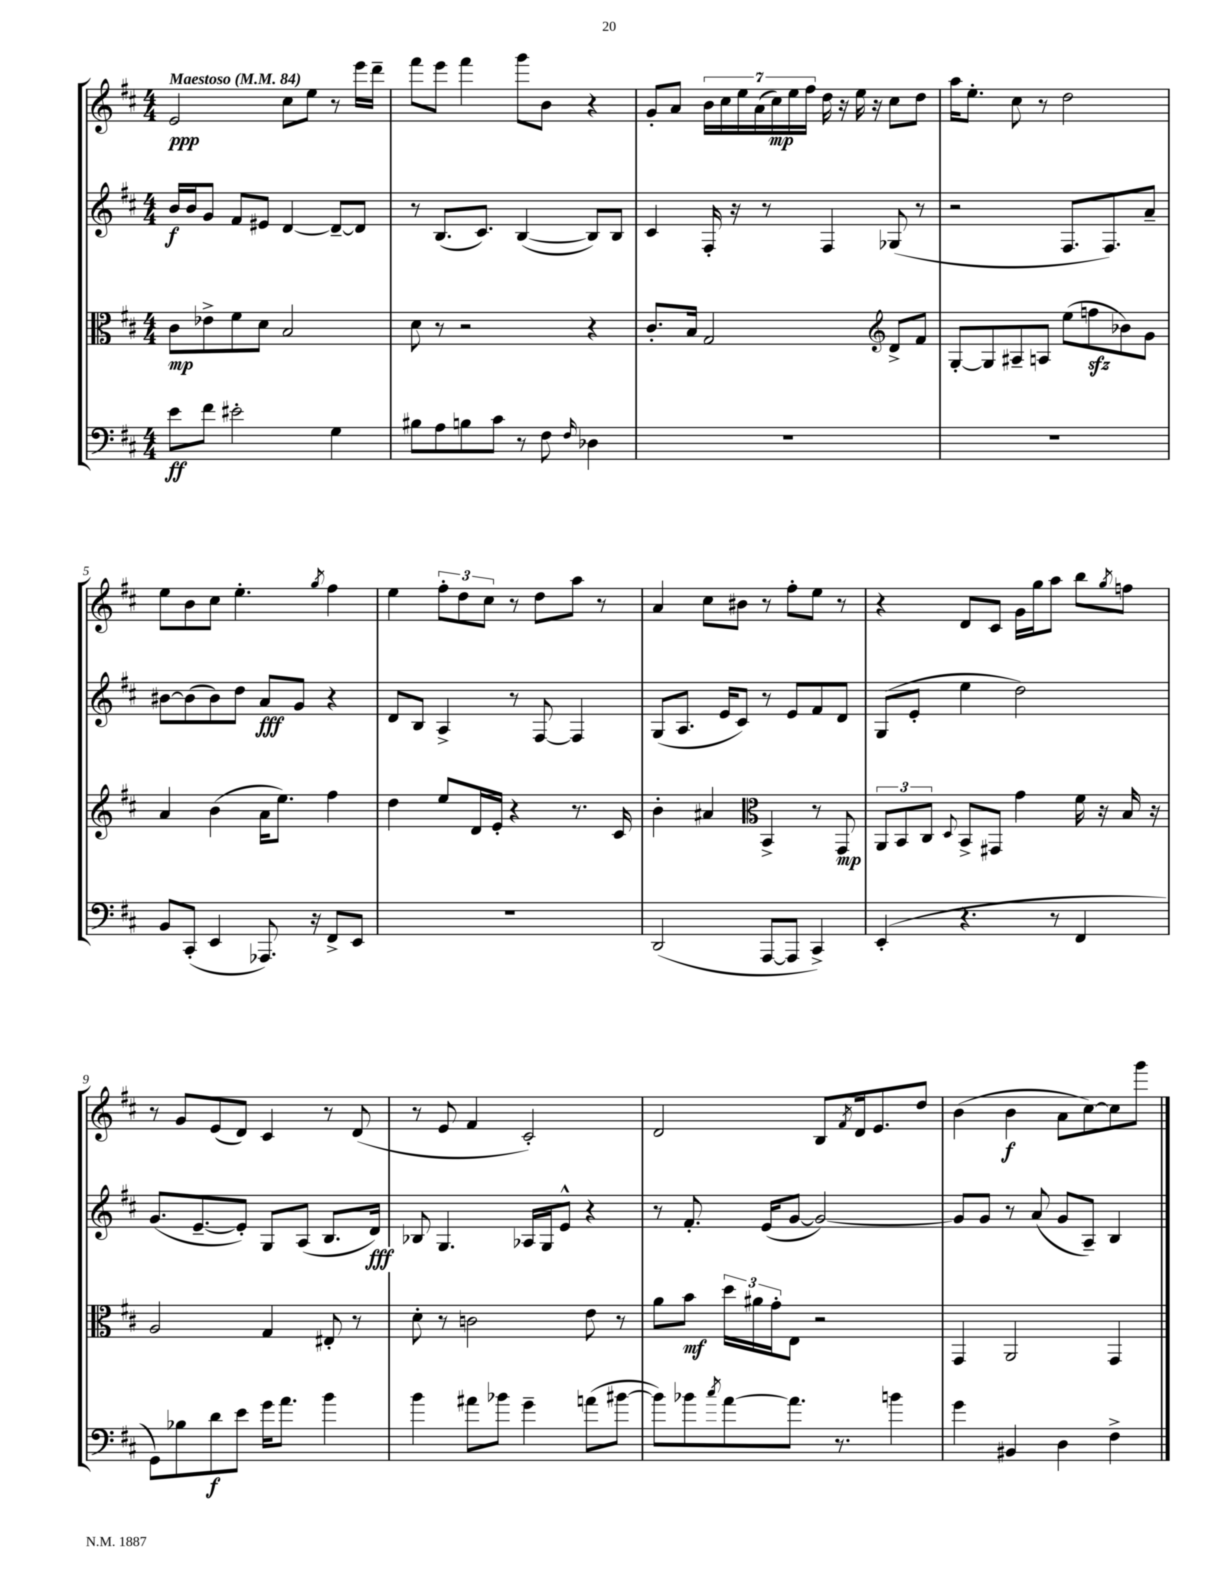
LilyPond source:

<<
\new StaffGroup <<
\new Staff = "s0" {
    \clef treble \key d \major \numericTimeSignature \time 4/4 \tempo "Maestoso" 4 = 84
    e'2\ppp cis''8 e''8 r8 e'''16 d'''16-- |
    fis'''8 e'''8 fis'''4 g'''8 b'8 r4 |
    g'8-. a'8 \tuplet 7/4 { b'16 cis''16 e''16 a'16( cis''16\mp) e''16 fis''16 } d''16 r16 e''16 r16 cis''8 d''8 |
    a''16 e''8.-. cis''8 r8 d''2 |
    e''8 b'8 cis''8 e''4.-. \acciaccatura { g''8 } fis''4 |
    e''4 \tuplet 3/2 { fis''8-. d''8 cis''8 } r8 d''8 a''8 r8 |
    a'4 cis''8 bis'8 r8 fis''8-. e''8 r8 |
    r4 d'8 cis'8 g'16 g''16 a''8 b''8 \acciaccatura { g''8 } f''8 |
    r8 g'8 e'8( d'8) cis'4 r8 d'8( |
    r8 e'8 fis'4 cis'2-.) |
    d'2 b8 \acciaccatura { fis'8 } d'16 e'8. d''8 |
    b'4( b'4\f a'8 cis''8~) cis''8 g'''8 \bar "|." |
}
\new Staff = "s1" {
    \clef treble \key d \major \numericTimeSignature \time 4/4
    b'16\f b'16 g'8 fis'8 eis'8 d'4~ d'8~-- d'8 |
    r8 b8.( cis'8.) b4~( b8) b8 |
    cis'4 fis16-. r16 r8 fis4 ges8( r8 |
    r2 fis8. fis8.) a'8-- |
    bis'8~ bis'8( bis'8) d''8 a'8\fff g'8 r4 |
    d'8 b8 a4-> r8 fis8~ fis4 |
    g8( a8. e'16 cis'8) r8 e'8 fis'8 d'8 |
    g8( e'8-. e''4 d''2) |
    g'8.( e'8.~-- e'8-.) g8 a8( b8. d'16\fff) |
    bes8 g4. aes16 g16 e'8-^ r4 |
    r8 fis'8.-. e'16( g'8~ g'2~) |
    g'8 g'8 r8 a'8( g'8 a8--) b4 \bar "|." |
}
\new Staff = "s2" {
    \clef alto \key d \major \numericTimeSignature \time 4/4
    cis'8\mp ees'8-> fis'8 d'8 b2 |
    d'8 r8 r2 r4 |
    cis'8.-. b16 g2 \clef treble d'8-> fis'8 |
    g8~-. g8 ais8-- a8 e''8( f''8\sfz bes'8) g'8 |
    a'4 b'4( a'16 e''8.) fis''4 |
    d''4 e''8 d'16 e'16-. r4 r8. cis'16 |
    b'4-. ais'4 \clef alto b,4-> r8 g,8\mp |
    \tuplet 3/2 { a,8 b,8 cis8 } \appoggiatura { d8 } b,8-> gis,8 g'4 fis'16 r16 b16 r16 |
    a2 g4 eis8-. r8 |
    d'8-. r8 c'2 e'8 r8 |
    a'8 b'8\mf \tuplet 3/2 { d''16 ais'16 g'16-. } e8 r2 |
    g,4 a,2 g,4 \bar "|." |
}
\new Staff = "s3" {
    \clef bass \key d \major \numericTimeSignature \time 4/4
    e'8\ff fis'8 eis'2-. g4 |
    bis8 a8 b8 cis'8 r8 fis8 \grace { fis16 } des4 |
    R1 |
    R1 |
    b,8 cis,8-.( e,4 aes,,8.) r16 fis,8-> e,8 |
    R1 |
    d,2( a,,8~ a,,8 cis,4->) |
    e,4-.( r4. r8 fis,4 |
    g,8) bes8 d'8\f e'8 g'16 a'8. b'4 |
    b'4 ais'8 bes'8 g'4-- a'8( bis'8~ |
    bis'8) bes'8 \acciaccatura { cis''8 } a'8~ a'8. r8. b'4 |
    g'4 bis,4 d4 fis4-> \bar "|." |
}
>>
>>
